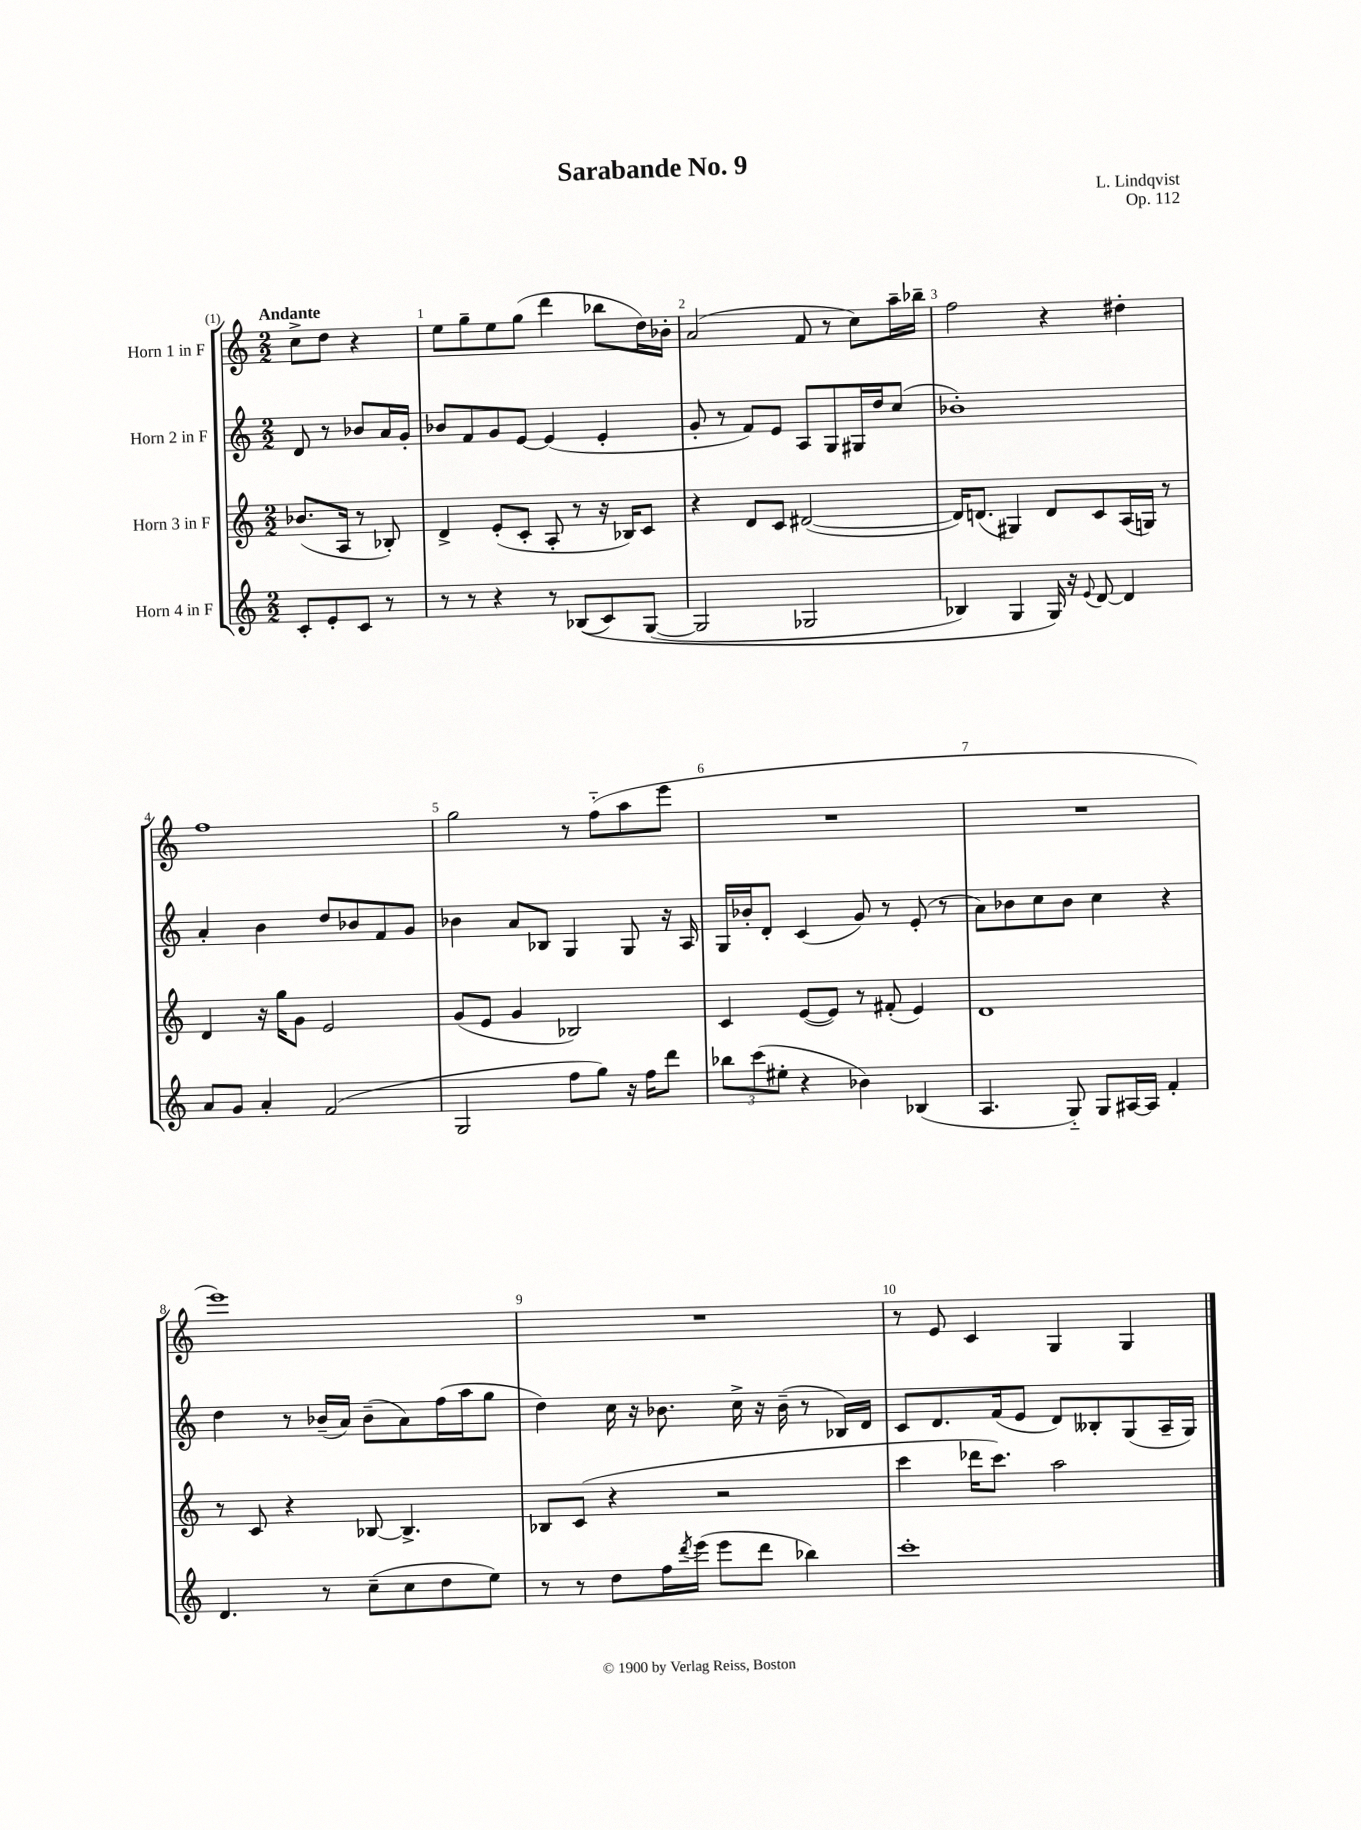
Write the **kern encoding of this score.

**kern	**kern	**kern	**kern
*part4	*part3	*part2	*part1
*staff4	*staff3	*staff2	*staff1
*I"Horn 4 in F	*I"Horn 3 in F	*I"Horn 2 in F	*I"Horn 1 in F
*clefG2	*clefG2	*clefG2	*clefG2
*k[]	*k[]	*k[]	*k[]
*M2/2	*M2/2	*M2/2	*M2/2
=	=	=	=
!	!	!	!LO:TX:a:B:t=Andante
8c'/L	(8.b-X/L	8d/	8cc^\L
8e'/	.	8r	8dd\J
.	16A/Jk	.	.
8c/J	8r	8b-X/L	4r
8r	8B-X'/)	16a/L	.
.	.	16g'/JJ	.
=1	=1	=1	=1
8r	4d^/	8b-X/L	8ee\L
8r	.	8f/	8gg~\
4r	(8e'/L	8g/	8ee\
.	8c'/J	[8e/J	(8gg\J
8r	8A'/	(4e/]	4ddd\
((8B-X/L	8r	.	.
8c/)	16r	4e'/	8bb-X\L
.	16B-X/KL)	.	.
([8G/J	8c/J	.	16dd\L)
.	.	.	16b-X'\JJ
=2	=2	=2	=2
2G/]	4r	8g'/	(2a/
.	.	8r	.
.	8d/L	8f/L)	.
.	8c/J	8e/J	.
2G-X/	([2d#X/	8A/L	8f/
.	.	8G/	8r
.	.	16G#X/L	8cc\L)
.	.	16dd/J	.
.	.	(8cc/J	16aa~\L
.	.	.	16bb-X~\JJ
=3	=3	=3	=3
4B-X/)	16d#/KL])	1b-X')	2ff\
.	(8.dn/J	.	.
4G/	4G#X/)	.	.
16G/)	8d/L	.	4r
16r	.	.	.
8qqe/	.	.	.
[8d/	8c/	.	.
4d/]	(16A/L	.	4dd#X'\
.	16Gn/JJ)	.	.
.	8r	.	.
!!LO:LB:g=z
=4	=4	=4	=4
8a/L	4d/	4a'/	1ff
8g/J	.	.	.
4a'/	16r	4b\	.
.	16gg\KL	.	.
.	8g\J	.	.
(2f/	2e/	8dd/L	.
.	.	8b-X/	.
.	.	8f/	.
.	.	8g/J	.
=5	=5	=5	=5
2G/	(8g/L	4b-X\	2gg\
.	8e/J	.	.
.	4g/	8a/L	.
.	.	8B-X/J	.
8ff\L	2B-X/)	4G/	8r
8gg\J)	.	.	(8ff\L
16r	.	8G/	8aa\
16ff\KL	.	.	.
8ddd\J	.	16r	8eee\J
.	.	16A/	.
=6	=6	=6	=6
12bb-X\L	4c/	16G/LL	1r
.	.	16b-X'/J	.
(12ccc\	.	.	.
.	.	8d'/J	.
12ee#X'\J	.	.	.
4r	([8e/L	(4c/	.
.	8e/J])	.	.
4b-X\)	8r	8g/)	.
.	(8f#X'/	8r	.
(4B-X/	4e/)	(8e'/	.
.	.	8r	.
=7	=7	=7	=7
4.A/	1d	8a\L)	1r
.	.	8b-X\	.
.	.	8cc\	.
8G/)	.	8b-\J	.
8G/L	.	4cc\	.
[16A#X/L	.	.	.
16A#/JJ]	.	.	.
4f'/	.	4r	.
!!LO:LB:g=z
=8	=8	=8	=8
4.d/	8r	4dd\	1eee)
.	8c/	.	.
.	4r	8r	.
8r	.	(16b-X~/LL	.
.	.	16a/JJ)	.
(8cc~\L	[8B-X/	(8b-~\L	.
8cc\	4.B-^/]	8a\)	.
8dd\	.	(16ff\L	.
.	.	16aa\J	.
8ee\J)	.	8gg\J	.
=9	=9	=9	=9
8r	8B-X/L	4dd\)	1r
8r	(8c/J	.	.
8dd\L	4r	16cc\	.
.	.	16r	.
16ff\L	.	8.b-X\	.
8qddd/	.	.	.
(16eee\JJ	.	.	.
8eee\L	2r	.	.
.	.	16cc^\	.
8ddd\J	.	16r	.
.	.	(16b-~\	.
4bb-X\)	.	8r	.
.	.	16B-X/LL)	.
.	.	16d/JJ	.
=10	=10	=10	=10
1ccc'	4ccc\	8c/L	8r
.	.	8.d/	8e/
.	16ddd-X\KL	.	4c/
.	8.ccc\J)	(16f/k	.
.	.	8e/J	.
.	2aa\	8d/L)	4G/
.	.	8B--X'/	.
.	.	(8G/	4G/
.	.	16A~/L	.
.	.	16G/JJ)	.
==	==	==	==
*-	*-	*-	*-
